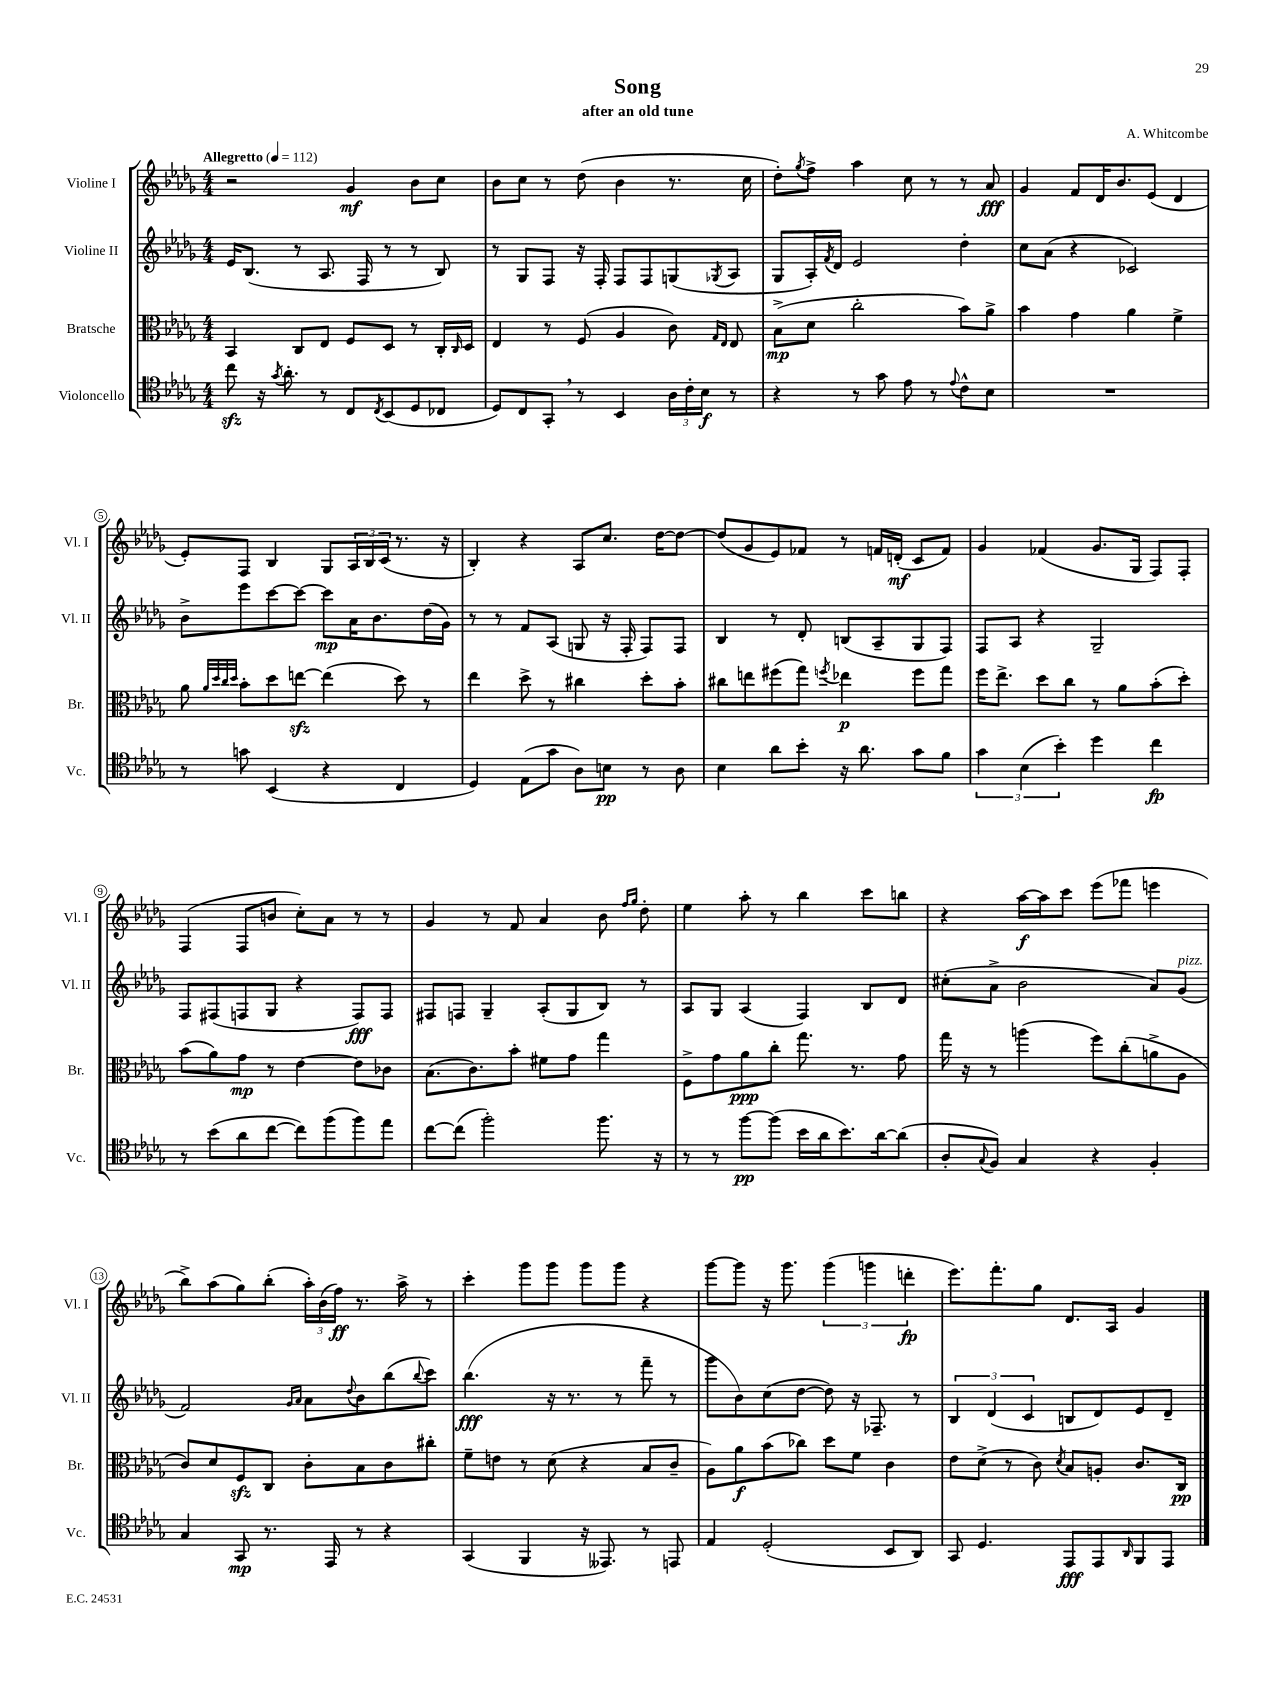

**kern	**dynam	**kern	**dynam	**kern	**dynam	**kern	**dynam
*part4	*part4	*part3	*part3	*part2	*part2	*part1	*part1
*staff4	*staff4	*staff3	*staff3	*staff2	*staff2	*staff1	*staff1
*I"Violoncello	*	*I"Bratsche	*	*I"Violine II	*	*I"Violine I	*
*I'Vc.	*	*I'Br.	*	*I'Vl. II	*	*I'Vl. I	*
*clefC4	*	*clefC3	*	*clefG2	*	*clefG2	*
*k[b-e-a-d-g-]	*	*k[b-e-a-d-g-]	*	*k[b-e-a-d-g-]	*	*k[b-e-a-d-g-]	*
*M4/4	*	*M4/4	*	*M4/4	*	*M4/4	*
*MM112	*	*MM112	*	*MM112	*	*MM112	*
=1	=1	=1	=1	=1	=1	=1	=1
!	!	!	!	!	!	!LO:TX:a:B:t=Allegretto	!
8cczz\	.	4BB-/	.	16e-/KL	.	2r	.
.	.	.	.	(8.B-/J	.	.	.
16r	.	.	.	.	.	.	.
8qg-/	.	.	.	.	.	.	.
8.a-'\	.	.	.	.	.	.	.
.	.	8C/L	.	8r	.	.	.
8r	.	8E-/J	.	8.A-/	.	.	.
8C/L	.	8F/L	.	.	.	4g-/	mf
.	.	.	.	16F/	.	.	.
8qC/	.	.	.	.	.	.	.
(8BB-/	.	8D-/J	.	8r	.	.	.
8D-/	.	8r	.	8r	.	8b-\L	.
8C-X/J	.	16C'/LL	.	8B-/)	.	8cc\J	.
.	.	16qqC/	.	.	.	.	.
.	.	16D-/JJ	.	.	.	.	.
=2	=2	=2	=2	=2	=2	=2	=2
8D-/L)	.	4E-/	.	8r	.	8b-\L	.
8C/	.	.	.	8G-/L	.	8cc\J	.
8GG-',/J	.	8r	.	8F/J	.	8r	.
8r	.	(8F/	.	16r	.	(8dd-\	.
.	.	.	.	16F'/	.	.	.
4BB-/	.	4A-/	.	8F/L	.	4b-\	.
.	.	.	.	8F/	.	.	.
24A-\LL	.	8c\)	.	(8Gn/	.	8.r	.
24c'\	.	.	.	.	.	.	.
24B-\JJ	f	.	.	.	.	.	.
.	.	16qqG-/LL	.	.	.	.	.
.	.	16qqE-/JJ	.	8qG-X/	.	.	.
8r	.	8E-/	.	8A-/J	.	.	.
.	.	.	.	.	.	16cc\	.
=3	=3	=3	=3	=3	=3	=3	=3
4r	.	(8B-^\L	mp	8G-/L	.	8dd-'\L)	.
.	.	.	.	.	.	8qgg-/	.
.	.	8d-\J	.	16A-'/L)	.	8ff^\J	.
.	.	.	.	8qf/	.	.	.
.	.	.	.	16d-/JJ	.	.	.
8r	.	2cc'\	.	2e-/	.	4aa-\	.
8g-\	.	.	.	.	.	.	.
8e-\	.	.	.	.	.	8cc\	.
8r	.	.	.	.	.	8r	.
8qqe-/	.	.	.	.	.	.	.
8c^^\L	.	8b-\L)	.	4dd-'\	.	8r	.
8B-\J	.	8a-^\J	.	.	.	8a-/	fff
=4	=4	=4	=4	=4	=4	=4	=4
1r	.	4b-\	.	8cc\L	.	4g-/	.
.	.	.	.	(8a-\J	.	.	.
.	.	4g-\	.	4r	.	8f/L	.
.	.	.	.	.	.	16d-/K	.
.	.	.	.	.	.	8.b-/	.
.	.	4a-\	.	2c-X/)	.	.	.
.	.	.	.	.	.	(8e-/J	.
.	.	4f^\	.	.	.	4d-/	.
!!LO:LB:g=z
=5	=5	=5	=5	=5	=5	=5	=5
8r	.	8a-\	.	8b-^\L	.	8e-'/L)	.
.	.	32qqa-/LLL	.	.	.	.	.
.	.	32qqdd-/	.	.	.	.	.
.	.	32qqcc/	.	.	.	.	.
.	.	32qqdd-/JJJ	.	.	.	.	.
8gn\	.	8b-'\L	.	8eee-\	.	8F/J	.
(4BB-/	.	8dd-\	.	[8ccc\	.	4B-/	.
.	.	[8eenzz\J	.	8ccc\J_	.	.	.
4r	.	(4ee\]	.	8ccc\L]	mp	8G-/L	.
.	.	.	.	16a-\K	.	24A-/L	.
.	.	.	.	.	.	24B-/	.
.	.	.	.	8.b-\	.	.	.
.	.	.	.	.	.	(24c/JJ	.
4C/	.	8dd-\)	.	.	.	8.r	.
.	.	8r	.	(16dd-\L	.	.	.
.	.	.	.	16g-\JJ)	.	16r	.
=6	=6	=6	=6	=6	=6	=6	=6
4D-/)	.	4ee-\	.	8r	.	4B-'/)	.
.	.	.	.	8r	.	.	.
(8E-\L	.	8dd-^\	.	8f/L	.	4r	.
8g-\J	.	8r	.	(8A-/J	.	.	.
8A-\L)	.	4cc#X\	.	8Gn/	.	8A-/L	.
8Bn\J	pp	.	.	16r	.	8.cc/J	.
.	.	.	.	16F'/	.	.	.
8r	.	8dd-'\L	.	8F/L)	.	.	.
.	.	.	.	.	.	[16dd-\KL	.
8A-\	.	8b-'\J	.	8F/J	.	8dd-\J_	.
=7	=7	=7	=7	=7	=7	=7	=7
4B-\	.	8cc#X\L	.	4B-/	.	(8dd-/L]	.
.	.	8een\	.	.	.	8g-/	.
8a-\L	.	(8ff#X\	.	8r	.	8e-/)	.
8b-'\J	.	8gg-\J)	.	8d-'/	.	8f-X/J	.
.	.	8qffn/	.	.	.	.	.
16r	.	4ee-X\	p	(8Bn/L	.	8r	.
8.a-\	.	.	.	.	.	.	.
.	.	.	.	8A-~/	.	16fn/LL	.
.	.	.	.	.	.	(16dn'/JJ	mf
8g-\L	.	8ff\L	.	8G-/	.	8c/L	.
8f\J	.	8gg-\J	.	8F/J)	.	8f/J)	.
=8	=8	=8	=8	=8	=8	=8	=8
6g-\	.	16ff\KL	.	8F/L	.	4g-/	.
.	.	8.ee-^\J	.	.	.	.	.
.	.	.	.	8A-/J	.	.	.
(6B-\	.	.	.	.	.	.	.
.	.	8dd-\L	.	4r	.	(4f-X/	.
6b-'\)	.	.	.	.	.	.	.
.	.	8cc\J	.	.	.	.	.
4dd-\	.	8r	.	2G-~/	.	8.g-/L	.
.	.	8a-\L	.	.	.	.	.
.	.	.	.	.	.	16G-/Jk	.
4cc\	fp	(8b-'\	.	.	.	8F/L)	.
.	.	8dd-'\J)	.	.	.	8F'/J	.
!!LO:LB:g=z
=9	=9	=9	=9	=9	=9	=9	=9
8r	.	(8b-\L	.	8F/L	.	(4F/	.
(8b-\L	.	8a-\)	.	(8F#X/	.	.	.
8a-\	.	8g-\J	mp	8Fn/	.	8F/L	.
[8cc\J	.	8r	.	8G-/J	.	8bn/J	.
8cc\L])	.	[4e-\	.	4r	.	8cc'\L)	.
(8ff\	.	.	.	.	.	8a-\J	.
8ff\)	.	8e-\L]	.	8F/L)	fff	8r	.
8ee-\J	.	8c-X\J	.	8F/J	.	8r	.
=10	=10	=10	=10	=10	=10	=10	=10
[8cc\L	.	(8.B-\L	.	8F#X/L	.	4g-/	.
(8cc\J]	.	.	.	8Fn/J	.	.	.
.	.	8.c\)	.	.	.	.	.
2ff'\)	.	.	.	4G-~/	.	8r	.
.	.	8b-'\J	.	.	.	8f/	.
.	.	8f#X\L	.	(8A-'/L	.	4a-/	.
.	.	8g-\J	.	8G-/	.	.	.
8.ff\	.	4gg-\	.	8B-/J)	.	8b-\	.
.	.	.	.	.	.	16qqff/LL	.
.	.	.	.	.	.	16qqgg-/JJ	.
.	.	.	.	8r	.	8dd-'\	.
16r	.	.	.	.	.	.	.
=11	=11	=11	=11	=11	=11	=11	=11
8r	.	8F^\L	.	8A-/L	.	4ee-\	.
8r	.	8g-\	.	8G-/J	.	.	.
[8ff\L	pp	8a-\	ppp	(4A-/	.	8aa-'\	.
(8ff\J]	.	8cc'\J	.	.	.	8r	.
16b-\LL	.	8.gg-\	.	4F/)	.	4bb-\	.
16a-\J	.	.	.	.	.	.	.
8.b-\)	.	.	.	.	.	.	.
.	.	8.r	.	.	.	.	.
.	.	.	.	8B-/L	.	8ccc\L	.
[16a-\k	.	.	.	.	.	.	.
(8a-\J]	.	8g-\	.	8d-/J	.	8bbn\J	.
=12	=12	=12	=12	=12	=12	=12	=12
8A-'/L	.	16gg-\	.	(8cc#X'\L	.	4r	.
.	.	16r	.	.	.	.	.
8qqG-/	.	.	.	.	.	.	.
8F/J)	.	8r	.	8a-^\J	.	.	.
4G-/	.	(4aan\	.	2b-\	.	[16aa-\LL	f
.	.	.	.	.	.	16aa-\J]	.
.	.	.	.	.	.	8ccc\J	.
4r	.	8ff\L)	.	.	.	(8eee-\L	.
.	.	(8cc'\	.	.	.	8fff-X\J	.
4F'/	.	8an^\	.	8a-/L)	.	4eeen\	.
!	!	!	!	!LO:TX:a:i:t=pizz.	!	!	!
.	.	8A-\J	.	(8g-/J	.	.	.
!!LO:LB:g=z
=13	=13	=13	=13	=13	=13	=13	=13
4G-/	.	8c/L)	.	2f/)	.	8bb-^\L)	.
.	.	8d-/	.	.	.	(8aa-\	.
8GG-/	mp	8Fzz/	.	.	.	8gg-\)	.
8.r	.	8C/J	.	.	.	(8bb-'\J	.
.	.	.	.	16qqg-/LL	.	.	.
.	.	.	.	16qqa-/JJ	.	.	.
.	.	8c'\L	.	8a-\L	.	24aa-'\LL)	.
.	.	.	.	.	.	(24b-\	.
16EE-/	.	.	.	.	.	.	.
.	.	.	.	.	.	24ff\JJ)	ff
.	.	.	.	8qqdd-/	.	.	.
8r	.	8B-\	.	8b-\	.	8.r	.
4r	.	8c\	.	(8bb-\	.	.	.
.	.	.	.	.	.	16aa-^\	.
.	.	.	.	8qqbb-/	.	.	.
.	.	8cc#X'\J	.	8ccc\J)	.	8r	.
=14	=14	=14	=14	=14	=14	=14	=14
(4GG-/	.	8f~\L	.	(4.bb-\	fff	4ccc'\	.
.	.	8en\J	.	.	.	.	.
4FF/	.	8r	.	.	.	8ggg-\L	.
.	.	(8d-\	.	16r	.	8ggg-\J	.
.	.	.	.	8.r	.	.	.
16r	.	4r	.	.	.	8ggg-\L	.
8.EE--X/)	.	.	.	.	.	.	.
.	.	.	.	8r	.	8ggg-\J	.
8r	.	8B-/L	.	8fff~\	.	4r	.
8EEn/	.	8c~/J	.	8r	.	.	.
=15	=15	=15	=15	=15	=15	=15	=15
4E-/	.	8A-\L)	.	8ggg-\L	.	[8ggg-\L	.
.	.	8a-\	f	8b-\)	.	8ggg-\J]	.
(2D-'/	.	(8b-\	.	(8cc\	.	16r	.
.	.	.	.	.	.	8.ggg-\	.
.	.	8cc-X\J)	.	[8dd-\J	.	.	.
.	.	8dd-\L	.	8dd-\])	.	(6ggg-\	.
.	.	8f\J	.	16r	.	.	.
.	.	.	.	.	.	6gggn\	.
.	.	.	.	8.F-X~/	.	.	.
8BB-/L	.	4c\	.	.	.	.	.
.	.	.	.	.	.	6dddn'\	fp
8AA-/J)	.	.	.	8r	.	.	.
=16	=16	=16	=16	=16	=16	=16	=16
8GG-/	.	8e-\L	.	6B-/	.	8.eee-\L)	.
4.D-/	.	(8d-^\J	.	.	.	.	.
.	.	.	.	(6d-/	.	.	.
.	.	.	.	.	.	8.fff'\	.
.	.	8r	.	.	.	.	.
.	.	.	.	6c/	.	.	.
.	.	8c\)	.	.	.	8gg-\J	.
.	.	8qd-/	.	.	.	.	.
8EE-/L	fff	8B-/L	.	8Bn/L	.	8.d-/L	.
8EE-/	.	8An'/J	.	8d-/)	.	.	.
.	.	.	.	.	.	16A-/Jk	.
16qqAA-/	.	.	.	.	.	.	.
8FF/	.	8.c/L	.	8e-/	.	4g-/	.
8EE-/J	.	.	.	8d-~/J	.	.	.
.	.	16C/Jk	pp	.	.	.	.
==	==	==	==	==	==	==	==
*-	*-	*-	*-	*-	*-	*-	*-
